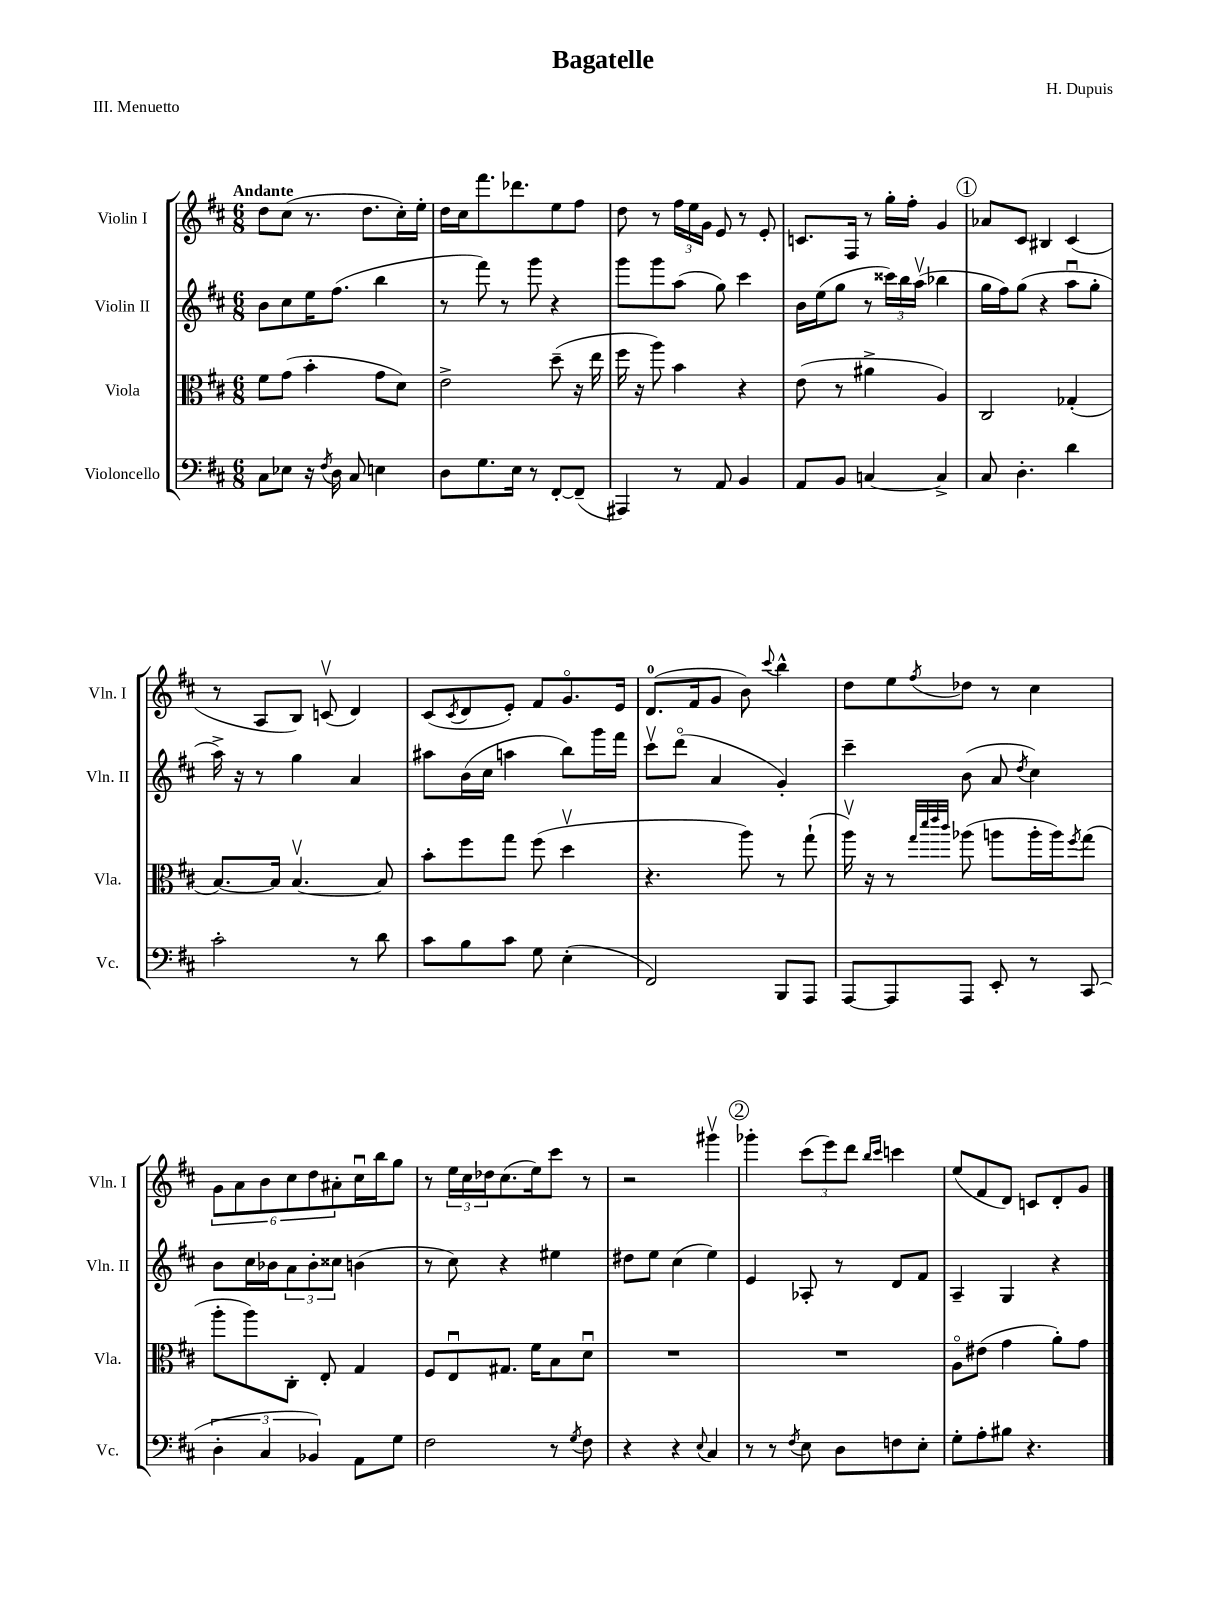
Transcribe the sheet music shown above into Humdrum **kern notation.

**kern	**kern	**kern	**kern
*staff4	*staff3	*staff2	*staff1
*clefF4	*clefC3	*clefG2	*clefG2
*k[f#c#]	*k[f#c#]	*k[f#c#]	*k[f#c#]
*M6/8	*M6/8	*M6/8	*M6/8
8C#	8f#	8b	8dd
8E-	(8g	8cc#	(8cc#
16r	4b'	16ee	8.r
8qF#	.	.	.
16D	.	(8.ff#	.
8C#	.	.	.
.	.	.	8.dd
4E	8g	4bb	.
.	8d)	.	16cc#')
.	.	.	16ee'
=	=	=	=
8D	2e^	8r	16dd
.	.	.	16cc#
8.G	.	8fff#)	8.fff#
.	.	8r	.
16E	.	.	8.ddd-
8r	.	8ggg	.
[8FF#'	(8dd~	4r	8ee
(8FF#~]	16r	.	8ff#
.	16ee	.	.
=	=	=	=
4AAA#)	16ff#	8ggg	8dd
.	16r	.	.
.	8aa)	8ggg	8r
8r	4b	(8aa	24ff#
.	.	.	24ee
.	.	.	24g
8AA	.	8gg)	8e
4BB	4r	4ccc#	8r
.	.	.	8e'
=	=	=	=
8AA	(8e	16b	8.c
.	.	(16ee	.
8BB	8r	8gg	.
.	.	.	16F#
[4C	4a#^	8r	8r
.	.	24ccc##)	16gg'
.	.	24bb	.
.	.	.	16ff#'
.	.	(24aav	.
4C^]	4A)	4bb-	4g
=	=	=	=
8C#	2C#	16gg	8a-
.	.	16ff#)	.
4.D'	.	(8gg	8c#
.	.	4r	4B#
4d	(4G-'	8aau	(4c#
.	.	8gg'	.
=	=	=	=
2c#'	[8.B)	16aa^)	8r
.	.	16r	.
.	.	8r	8A
.	16B]	.	.
.	[4.Bv	4gg	8B)
.	.	.	(8cv
8r	.	4a	4d)
8d	8B]	.	.
=	=	=	=
8c#	8b'	8aa#	(8c#
.	.	.	8qc#
8B	8ff#	(16b	8d
.	.	16cc#	.
8c#	8gg	4aa	8e')
8G	(8ff#	.	8f#
(4E'	4ddv	8bb)	8.go
.	.	16ggg	.
.	.	16fff#	16e
=	=	=	=
2FF#)	4.r	8ccc#v	(8.d
.	.	(8dddo	.
.	.	.	16f#
.	.	4a	8g
.	8aa)	.	8b)
.	.	.	8qqccc#
8BBB	8r	4g')	4bb^^
8AAA	(8gg`	.	.
=	=	=	=
[8AAA	16aav)	4ccc#~	8dd
.	16r	.	.
8AAA]	8r	.	8ee
.	32qqgg	.	.
.	32qqddd	.	.
.	32qqeee	.	.
.	32qqccc#	.	8qff#
8AAA	(8aa-	(8b	8dd-
8EE'	8aa	8a	8r
.	.	8qdd	.
8r	16aa'	4cc#)	4cc#
.	16aa)	.	.
.	8qff#	.	.
(8CC#	(8gg	.	.
=	=	=	=
6D'	8aa'	8b	12g
.	.	.	12a
.	8aa)	16cc#	.
6C#	.	.	12b
.	.	16b-	.
.	8C#'	12a	12cc#
6BB-)	.	12b-'	12dd
.	8E'	.	.
.	.	12cc##	12a#'
8AA	4G	(4b	16cc#u
.	.	.	16bb
8G	.	.	8gg
=	=	=	=
2F#	8F#	8r	8r
.	8Eu	8cc#)	24ee
.	.	.	24cc#
.	.	.	24dd-
.	8.G#	4r	(8.cc#
.	16f#	.	16ee)
8r	8B	4ee#	8ccc#
8qG	.	.	.
8F#	8du	.	8r
=	=	=	=
4r	2.r	8dd#	2r
.	.	8ee	.
4r	.	(4cc#	.
8qqE	.	.	.
4C#	.	4ee)	4ggg#v
=	=	=	=
8r	2.r	4e	4ggg-'
8r	.	.	.
8qF#	.	.	.
8E	.	8A-'	(12ccc#
.	.	.	12eee)
8D	.	8r	.
.	.	.	12ddd
.	.	.	16qqbb
.	.	.	16qqccc#
8F	.	8d	4ccc
8E'	.	8f#	.
=	=	=	=
8G'	8Ao	4A~	(8ee
8A'	(8e#	.	8f#
8B#	4g	4G	8d)
4.r	.	.	8c
.	8a')	4r	8d'
.	8g	.	8g
==	==	==	==
*-	*-	*-	*-
